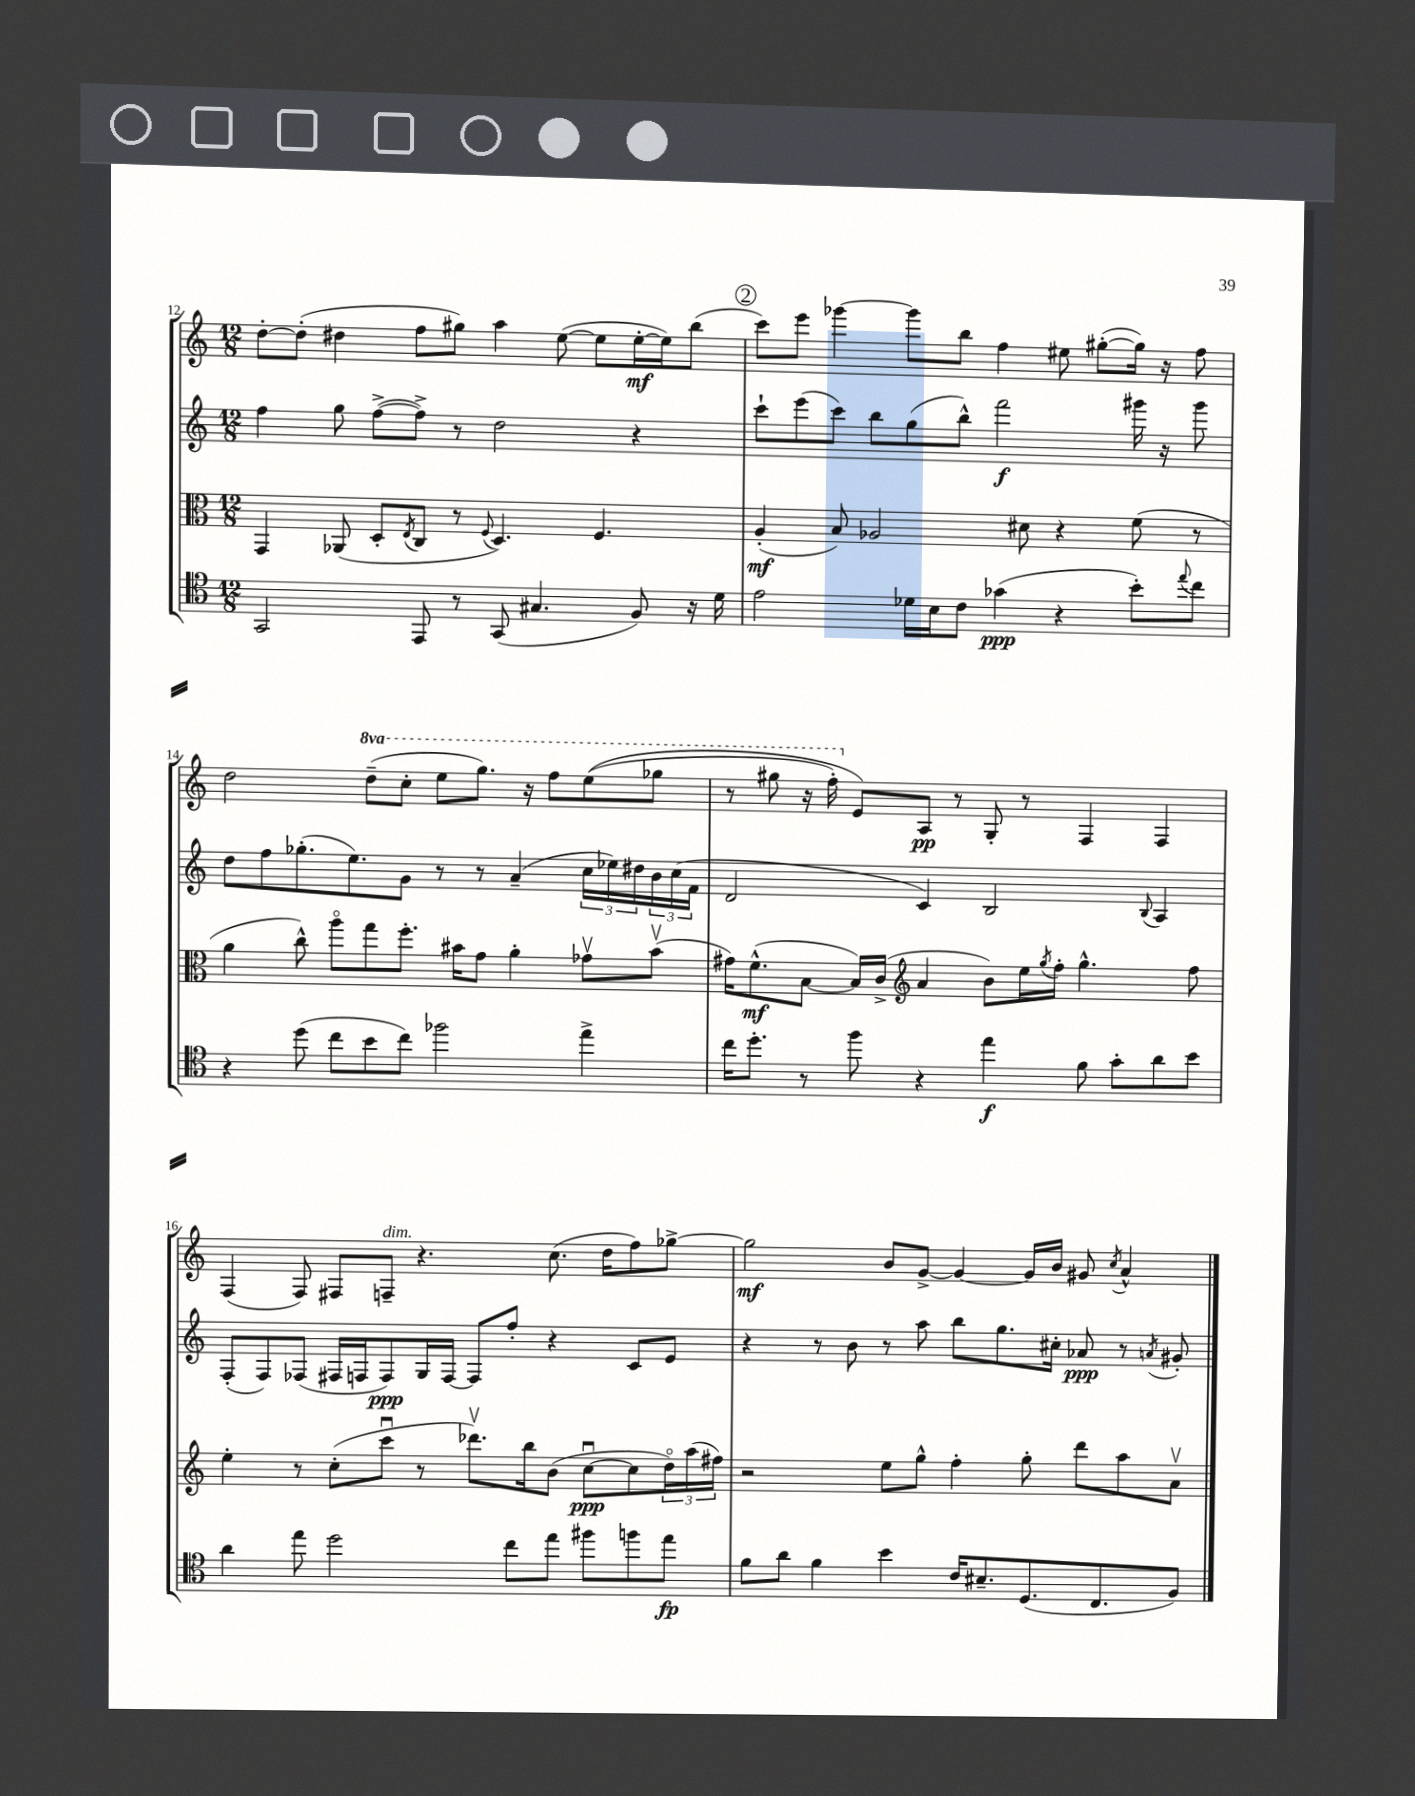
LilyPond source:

<<
\new StaffGroup <<
\new Staff = "s0" {
    \clef treble \key c \major \numericTimeSignature \time 12/8 \set Staff.ottavationMarkups = #ottavation-simple-ordinals
    d''8~-. d''8-.( dis''4 f''8 gis''8) a''4 e''8~( e''8 e''16~-.\mf e''16) b''8( |
    \mark \markup { \circle "2" } c'''8) e'''8 ges'''4~ ges'''8 b''8 f''4 eis''8 gis''8~-.( gis''16) r16 f''8 |
    d''2 \ottava #1 d'''8--( c'''8-. e'''8 g'''8.) r16 f'''8 e'''8(\( ges'''8 |
    r8 gis'''8 r16 f'''16-.) \ottava #0 e'8\) a8\pp r8 g8-. r8 f4 f4 |
    f4( f8) fis8 f8--^\markup { \italic "dim." } r4. c''8.( d''16 f''8) ges''8~-> |
    ges''2\mf b'8 g'8~-> g'4~ g'16 b'16 gis'8 \acciaccatura { c''8 } a'4-^ \bar "|." |
}
\new Staff = "s1" {
    \clef treble \key c \major \numericTimeSignature \time 12/8
    f''4 g''8 f''8~->( f''8->) r8 d''2 r4 |
    \mark \markup { \circle "2" } c'''8-! e'''8( c'''8) b''8 g''8( b''8-^) f'''2\f gis'''16 r16 gis'''8 |
    d''8 f''8 ges''8.-.( e''8.) g'8 r8 r8 a'4--( \tuplet 3/2 { c''16 ees''16) dis''16 } \tuplet 3/2 { b'16 c''16( f'16 } |
    d'2 c'4) b2 \appoggiatura { b8 } a4 |
    f8-.( f8) fes8( fis16 f16 f8\ppp) g16 f16~ f8 f''8-. r4 c'8 e'8 |
    r4 r8 b'8 r8 a''8 b''8 g''8. cis''16-. aes'8\ppp r8 \acciaccatura { a'8 } gis'8-. \bar "|." |
}
\new Staff = "s2" {
    \clef alto \key c \major \numericTimeSignature \time 12/8
    g,4 aes,8( d8-. \acciaccatura { e8 } c8 r8 \appoggiatura { f8 } d4.) f4. |
    \mark \markup { \circle "2" } a4-.\mf( b8) aes2 dis'8 r4 f'8( r8 |
    a'4 c''8-^) a''8\flageolet g''8 f''8.-. bis'16 g'8 a'4-. ges'8\upbow bis'8\upbow( |
    gis'16) f'8.-^\mf( b8~ b16) c'16->( \clef treble a'4 b'8) e''16 \acciaccatura { g''8 } f''16-. g''4.-^ f''8 |
    e''4-. r8 c''8-.( c'''8\downbow r8 des'''8.\upbow) b''16 b'8( c''8~\downbow\ppp c''8 \tuplet 3/2 { d''16\flageolet) a''16( fis''16) } |
    r2 e''8 g''8-^ f''4-. g''8-. d'''8 a''8 a'8\upbow \bar "|." |
}
\new Staff = "s3" {
    \clef tenor \key c \major \numericTimeSignature \time 12/8
    g,2 e,8 r8 g,8( gis4. f8) r16 d'16 |
    \mark \markup { \circle "2" } e'2 des'16 b16 c'8 ges'4\ppp( r4 b'8-.) \appoggiatura { e''8 } c''8 |
    r4 d''8( c''8 b'8 c''8) fes''2 e''4-> |
    c''16 d''8.-. r8 f''8 r4 e''4\f f'8 g'8-. a'8 b'8 |
    a'4 e''8 d''2 c''8 e''8 fis''8 f''8 e''8\fp |
    f'8 a'8 f'4 b'4 c'16 bis8.-- d8.( c8. f8) \bar "|." |
}
>>
>>
\layout { \context { \Score currentBarNumber = #12 } }
